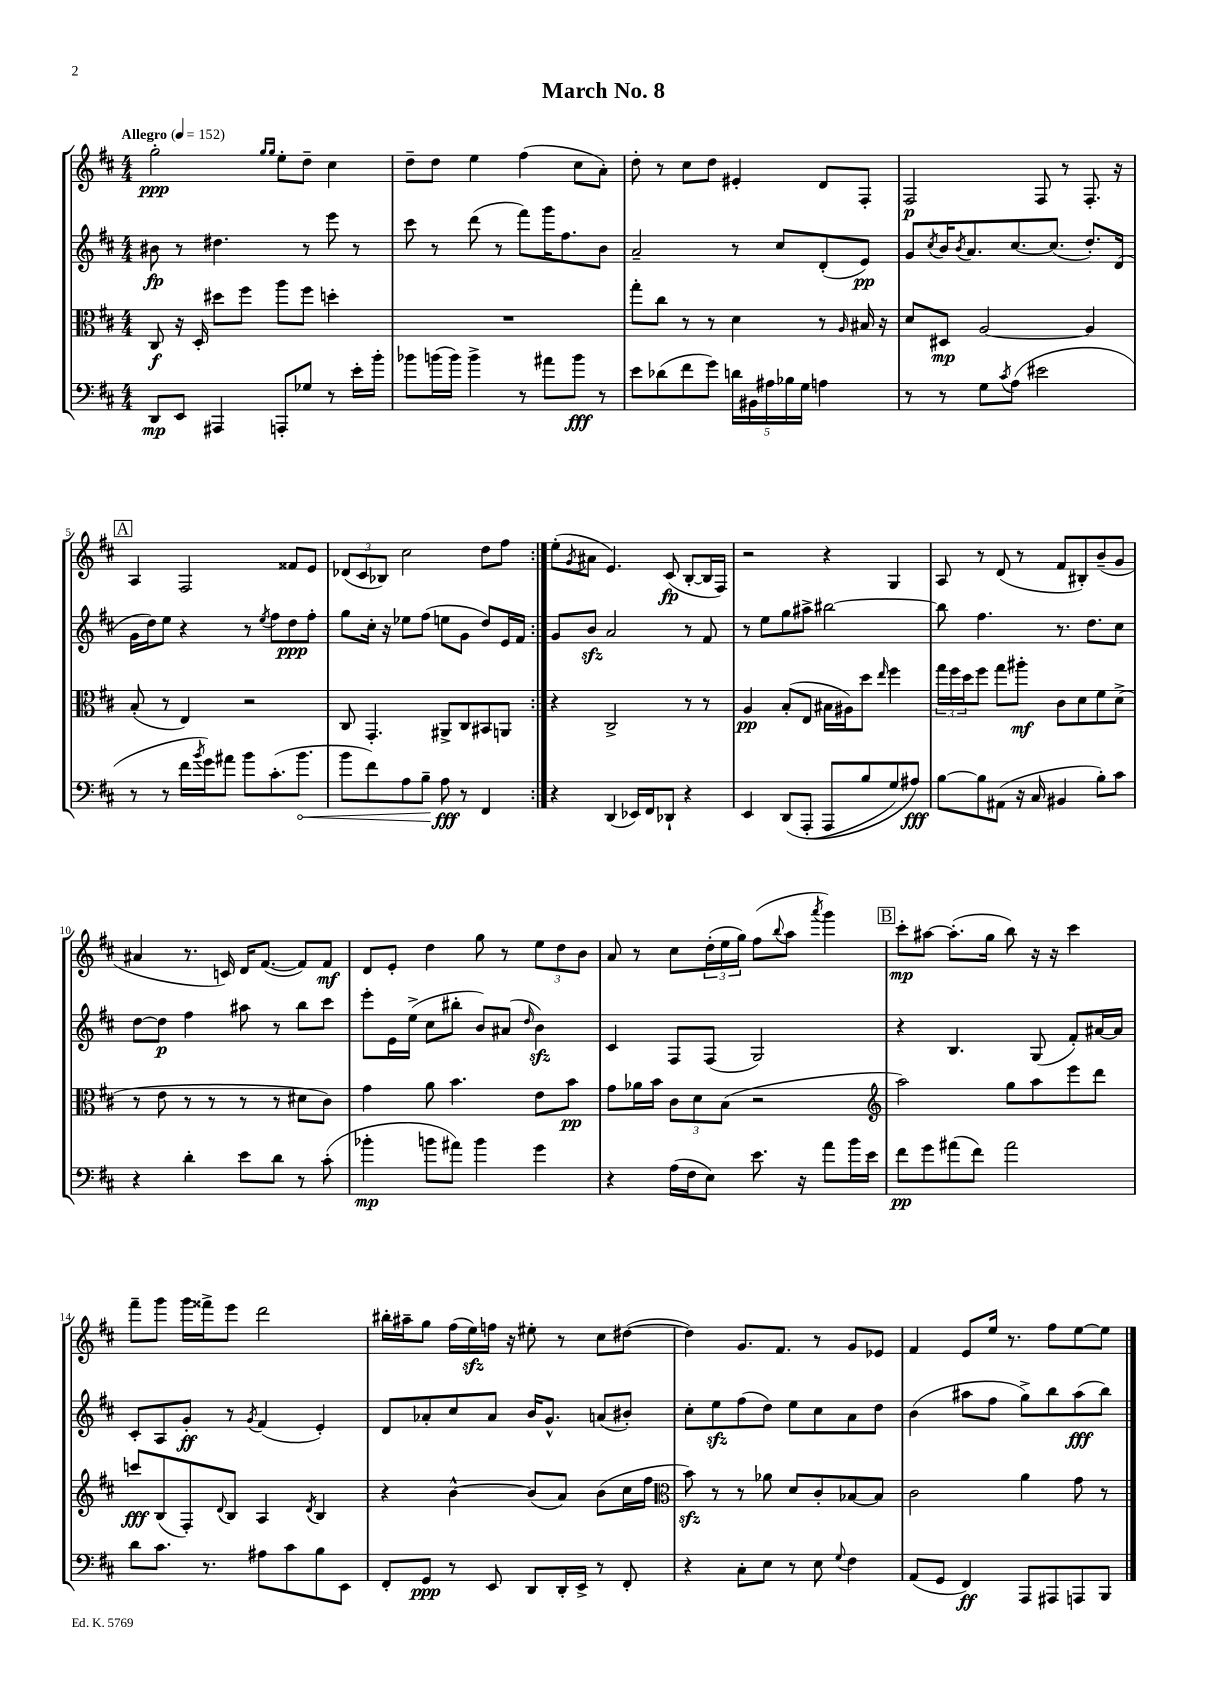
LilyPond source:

\header { title = "March No. 8" }
<<
\new StaffGroup <<
\new Staff = "s0" {
    \clef treble \key d \major \numericTimeSignature \time 4/4 \tempo "Allegro" 4 = 152
    \repeat volta 2 { g''2-.\ppp \grace { g''16 g''16 } e''8-. d''8-- cis''4 |
    d''8-- d''8 e''4 fis''4( cis''8 a'8-.) |
    d''8-. r8 cis''8 d''8 eis'4-. d'8 fis8-. |
    fis2\p fis8 r8 fis8.-. r16 |
    \mark \markup { \box "A" } a4 fis2 fisis'8 e'8 |
    \tuplet 3/2 { des'8( cis'8 bes8) } cis''2 d''8 fis''8 | }
    e''8-.( \acciaccatura { g'8 } ais'8 e'4.) cis'8\fp( b8~-. b16 fis16) |
    r2 r4 g4 |
    a8 r8 d'8( r8 fis'8 bis8-.) b'8--( g'8 |
    ais'4 r8. c'16) d'16 fis'8.~( fis'8) fis'8\mf |
    d'8 e'8-. d''4 g''8 r8 \tuplet 3/2 { e''8 d''8 b'8 } |
    a'8 r8 cis''8 \tuplet 3/2 { d''16-.( e''16 g''16) } fis''8( \appoggiatura { b''8 } a''8 \acciaccatura { a'''8 } g'''4) |
    \mark \markup { \box "B" } cis'''8-.\mp ais''8~ ais''8.-.( g''16 b''8) r16 r16 cis'''4 |
    fis'''8-- g'''8 g'''16 fisis'''16-> e'''8 d'''2 |
    bis''16-. ais''16-- g''8 fis''16( e''16\sfz) f''16 r16 eis''8-. r8 cis''8 dis''8~( |
    dis''4) g'8. fis'8. r8 g'8 ees'8 |
    fis'4 e'8 e''16 r8. fis''8 e''8~ e''8 \bar "|." |
}
\new Staff = "s1" {
    \clef treble \key d \major \numericTimeSignature \time 4/4
    \repeat volta 2 { bis'8\fp r8 dis''4. r8 e'''8 r8 |
    cis'''8 r8 d'''8( r8 fis'''8) g'''16 fis''8. b'8 |
    a'2-- r8 cis''8 d'8-.( e'8\pp) |
    g'8 \acciaccatura { cis''8 } b'16 \acciaccatura { b'8 } a'8. cis''8.~ cis''8.( d''8.-.) d'16( |
    \mark \markup { \box "A" } g'16 d''16) e''8 r4 r8 \acciaccatura { e''8 } fis''8 d''8\ppp fis''8-. |
    g''8 cis''16-. r16 ees''8 fis''8( e''8 g'8 d''8) e'16 fis'16 | }
    g'8 b'8\sfz a'2 r8 fis'8 |
    r8 e''8 g''8 ais''8-> bis''2~ |
    bis''8 fis''4. r8. d''8. cis''8 |
    d''8~ d''8\p fis''4 ais''8 r8 b''8 cis'''8 |
    e'''8-. e'16 e''16->( cis''8 bis''8-. b'8) ais'8( \grace { d''16 } b'4\sfz) |
    cis'4 fis8 fis8( g2) |
    \mark \markup { \box "B" } r4 b4. g8( fis'8-.) ais'16~ ais'16 |
    cis'8-. a8 g'8-.\ff r8 \acciaccatura { g'8 } fis'4( e'4-.) |
    d'8 aes'8-. cis''8 aes'8 b'16 g'8.-^ a'8( bis'8-.) |
    cis''8-. e''8\sfz fis''8( d''8) e''8 cis''8 a'8 d''8 |
    b'4( ais''8 fis''8 g''8->) b''8 ais''8\fff( b''8) \bar "|." |
}
\new Staff = "s2" {
    \clef alto \key d \major \numericTimeSignature \time 4/4
    \repeat volta 2 { cis8\f r16 d16-. dis''8 fis''8 a''8 fis''8 d''4-. |
    R1 |
    g''8-. cis''8 r8 r8 d'4 r8 \grace { a16 } bis16 r16 |
    d'8 dis8\mp a2~ a4 |
    \mark \markup { \box "A" } b8-.( r8 e4) r2 |
    cis8 g,4.-. ais,8-> cis8 bis,8 a,8 | }
    r4 cis2-> r8 r8 |
    a4\pp b8-.( e8 bis16 ais16) d''8 \grace { e''16 } fis''4 |
    \tuplet 3/2 { g''16 fis''16 d''16 } fis''8 g''8 ais''8-.\mf cis'8 d'8 fis'8 d'8->( |
    r8 e'8 r8 r8 r8 r8 dis'8 cis'8) |
    g'4 a'8 b'4. e'8 b'8\pp |
    g'8 aes'16 b'16 \tuplet 3/2 { cis'8 d'8 b8( } r2 |
    \mark \markup { \box "B" } \clef treble a''2) g''8 a''8 e'''8 d'''8 |
    c'''8\fff b8( fis8-.) \appoggiatura { d'8 } b8 a4 \acciaccatura { d'8 } b4 |
    r4 b'4~-^ b'8( a'8) b'8( cis''16 fis''16 |
    \clef alto b'8\sfz) r8 r8 aes'8 d'8 cis'8-. bes8~ bes8 |
    cis'2 a'4 g'8 r8 \bar "|." |
}
\new Staff = "s3" {
    \clef bass \key d \major \numericTimeSignature \time 4/4
    \repeat volta 2 { d,8\mp e,8 ais,,4 a,,8-. ges8 r8 e'16-. b'16-. |
    bes'8 b'16( b'16) b'4-> r8 ais'8 b'8\fff r8 |
    e'8 des'8( fis'8 g'8) \tuplet 5/4 { d'16 bis,16 ais16 bes16 g16 } a4 |
    r8 r8 g8 \acciaccatura { cis'8 } a8( eis'2 |
    \mark \markup { \box "A" } r8 r8 fis'16 \acciaccatura { b'8 } g'16) ais'8 b'8 cis'8.-.( \once \override Hairpin.circled-tip = ##t b'8.\< |
    b'8 fis'8) a8 b8--\! a8\fff r8 fis,4 | }
    r4 d,4( ees,16) fis,16 des,8-! r4 |
    e,4 d,8\( a,,8-.( a,,8 b8 g8) ais8\fff\) |
    b8~ b8 ais,8( r16 cis16 bis,4 b8-.) cis'8 |
    r4 d'4-. e'8 d'8 r8 cis'8-.( |
    bes'4-.\mp b'8 ais'8) b'4 g'4 |
    r4 a16( fis16 e8) e'8. r16 a'8 b'16 e'16 |
    \mark \markup { \box "B" } fis'8\pp g'8 ais'8( fis'8) ais'2 |
    d'8 cis'8. r8. ais8 cis'8 b8 e,8 |
    fis,8-. g,8\ppp r8 e,8 d,8 d,16-. e,16-> r8 fis,8-. |
    r4 cis8-. e8 r8 e8 \appoggiatura { g8 } fis4 |
    a,8( g,8 fis,4\ff) a,,8 ais,,8 a,,8 b,,8 \bar "|." |
}
>>
>>
